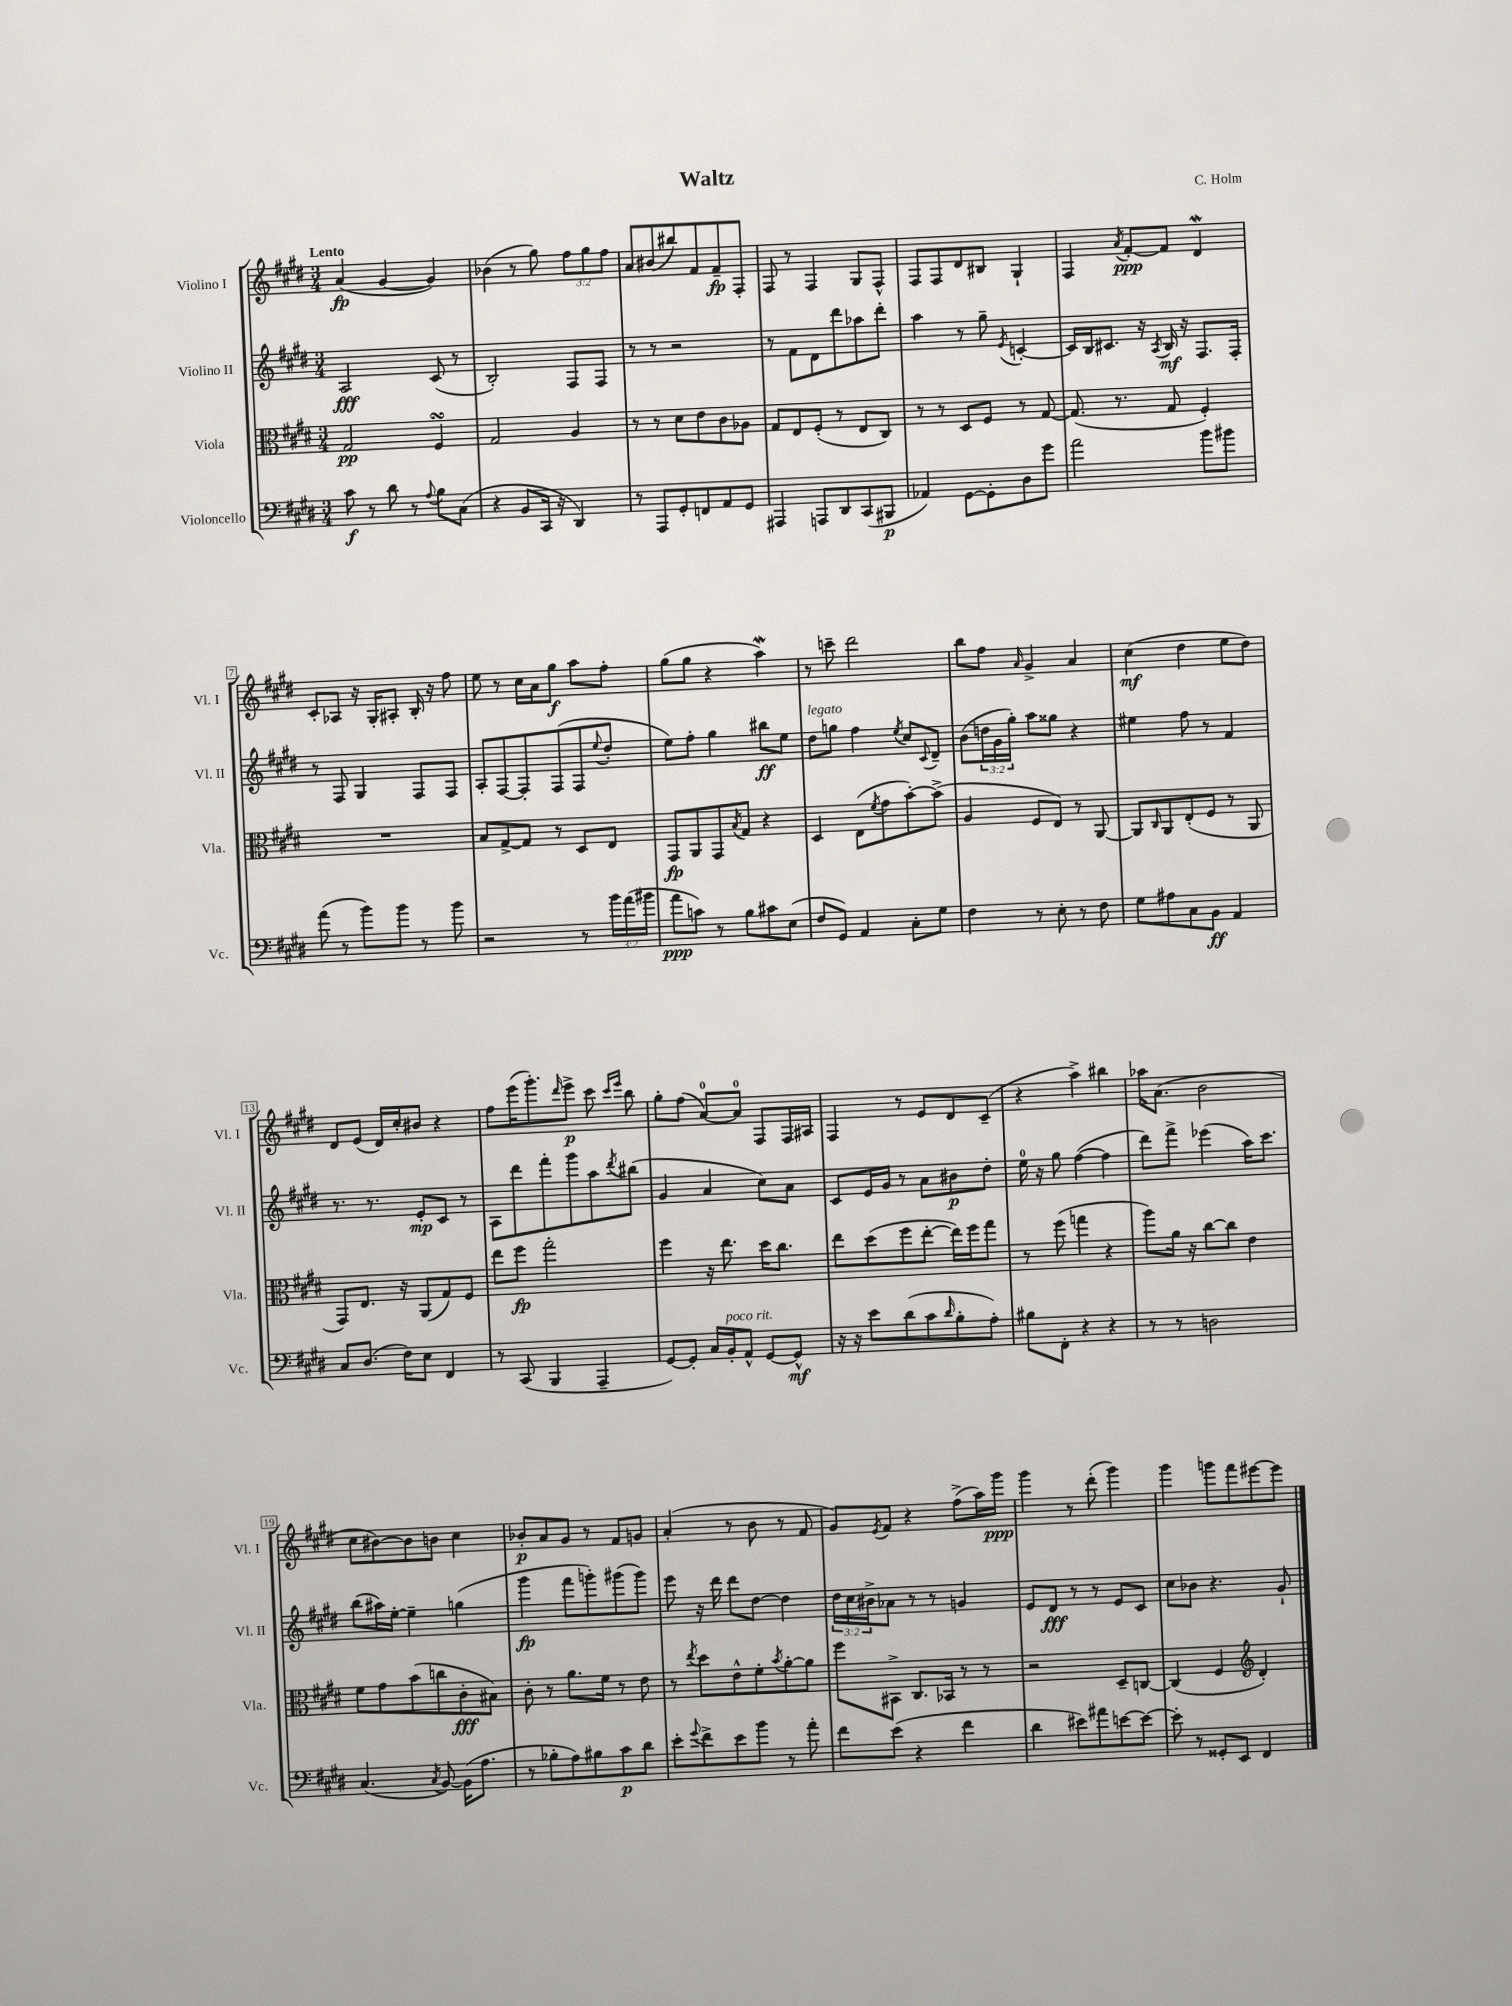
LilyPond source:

\header { title = "Waltz" composer = "C. Holm" }
<<
\new StaffGroup <<
\new Staff = "s0" \with { instrumentName = "Violino I" shortInstrumentName = "Vl. I" } {
    \clef treble \key e \major \numericTimeSignature \time 3/4 \override Staff.TupletNumber.text = #tuplet-number::calc-fraction-text \tempo "Lento"
    a'4\fp( gis'4~ gis'4) |
    bes'4( r8 gis''8) \tuplet 3/2 { fis''8 gis''8 fis''8 } |
    a'8 bis'8( bis''8) fis'8 fis'8--\fp fis8-. |
    fis8 r8 fis4 gis8 fis8-^ |
    fis8 fis8 dis'8 bis8 gis4-! |
    fis4 \acciaccatura { a'8 } fis'8~-.\ppp fis'8 dis'4\mordent |
    cis'8-. aes8 r16 gis16-. ais8-. b16-. r16 fis''8 |
    e''8 r8 cis''16 a'16 gis''8\f a''8 fis''8-. |
    gis''8( gis''8 r4 a''4\mordent) |
    r8 c'''8-- dis'''2 |
    b''8 fis''8 \grace { a'16 } gis'4-> a'4 |
    cis''4\mf( dis''4 e''8 dis''8) |
    dis'8 e'8( dis'16) cis''16-. bis'8 r4 |
    fis''8 e'''16( gis'''8.-.) \grace { dis'''16 } e'''8->\p cis'''8 \grace { cis'''16 e'''16 } b''8 |
    gis''8-. fis''8( a'8-0~) a'8-0 fis8 fis16 ais16 |
    fis4 r8 e'8 dis'8 cis'8--( |
    r4 a''4->) bis''4 |
    aes''16 a'8.( b'2 |
    cis''8 bis'8~) bis'8 b'8 cis''4 |
    bes'8-.\p a'8 gis'8 r8 fis'8 g'8 |
    a'4-.( r8 b'8 r8 fis'8 |
    gis'8) \acciaccatura { e'8 } fis'8 r4 fis''8->( a''16) gis'''16\ppp |
    gis'''4 r8 dis'''8-.( gis'''4) |
    gis'''4 g'''8 fis'''8 eis'''8~ eis'''8 \bar "|." |
}
\new Staff = "s1" \with { instrumentName = "Violino II" shortInstrumentName = "Vl. II" } {
    \clef treble \key e \major \numericTimeSignature \time 3/4 \override Staff.TupletNumber.text = #tuplet-number::calc-fraction-text
    a2\fff cis'8( r8 |
    b2-.) fis8 fis8 |
    r8 r8 r2 |
    r8 fis'8 dis'8 dis'''8 aes''8 dis'''8-. |
    a''4 r8 gis''8-- \acciaccatura { e'8 } c'4~-. |
    c'16 b16 cis'8. r16 \acciaccatura { a8 } b16\mf r16 fis8. fis16-. |
    r8 fis8 gis4 fis8 fis8 |
    a8-. fis8~ fis8-. fis8( fis8 \appoggiatura { e''8 } dis''8-. |
    e''8) fis''8-. gis''4 bis''8\ff e''8 |
    dis''8^\markup { \italic "legato" } g''8 fis''4 \acciaccatura { e''8 } cis''8 \appoggiatura { cis'8 } dis'8-- |
    b'8( \tuplet 3/2 { d''16 gis'16 gis''16-.) } a''8 gisis''8 r4 |
    eis''4 fis''8 r8 fis'4 |
    r8. r8. e'8-.\mp cis'8 r8 |
    a8 dis'''8 fis'''8-. gis'''8 a''8 \acciaccatura { dis'''8 } bis''8( |
    gis'4 a'4 cis''8) a'8 |
    cis'8 e'16 gis'16 r8 a'8 bis'8\p dis''8-. |
    e''16-0 r16 gis''8 fis''4~( fis''4 |
    dis'''8) fis'''8-> ees'''4( a''16) cis'''8. |
    b''8( ais''16) e''16~-. e''4-- g''4( |
    gis'''4\fp fis'''8 g'''8-.) gis'''8( gis'''8) |
    e'''8 r16 dis'''16 dis'''8 dis''8~ dis''4 |
    \tuplet 3/2 { dis''16 cis''16 bis'16-> } aes'8 r8 r8 g'4 |
    e'8 dis'8\fff r8 r8 e'8 cis'8 |
    cis''8 bes'8 r4. gis'8-! \bar "|." |
}
\new Staff = "s2" \with { instrumentName = "Viola" shortInstrumentName = "Vla." } {
    \clef alto \key e \major \numericTimeSignature \time 3/4
    gis2\pp fis4\turn |
    gis2 a4 |
    r8 r8 dis'8 e'8 cis'8 aes8 |
    gis8 e8 fis8-.( r8 e8 cis8) |
    r8 r8 dis8 fis8 r8 gis8~ |
    gis8.( r8. gis8 fis4-.) |
    R2. |
    b8 gis8~-> gis8 r8 dis8 e8 |
    gis,8\fp a,8 gis,8 \acciaccatura { b8 } gis8 r4 |
    dis4 e8( \acciaccatura { fis'8 } gis'8 b'8~-.) b'8->( |
    a4 fis8 e8) r8 a,8~ |
    a,8 \grace { cis16 } a,8 e8-.( fis8 r8 a,8 |
    gis,8) e8. r16 a,8( gis8) fis8 |
    e''8 fis''8\fp gis''2-. |
    fis''4 r16 e''8. dis''16 cis''8. |
    e''8 dis''8( fis''8 e''8~-. e''16) fis''16 gis''8 |
    r8 fis''8( g''4 r4 |
    a''8) a'16 r16 cis''8~ cis''8 e'4 |
    fis'8 gis'8 b'8( c''8 cis'8-.\fff bis8) |
    cis'8-. r8 a'8. fis'16 r8 e'8 |
    r8 \acciaccatura { e''8 } dis''8 e'8-^ fis'8-. \acciaccatura { b'8 } a'8~-. a'8 |
    fis''8 bis,8-> cis8. bes,16 r8 r8 |
    r2 dis8-- c8~ |
    c4( fis4 \clef treble dis'4-.) \bar "|." |
}
\new Staff = "s3" \with { instrumentName = "Violoncello" shortInstrumentName = "Vc." } {
    \clef bass \key e \major \numericTimeSignature \time 3/4 \override Staff.TupletNumber.text = #tuplet-number::calc-fraction-text
    cis'8\f r8 dis'8 r8 \appoggiatura { a8 } b8 cis8( |
    r4 b,8 cis,16 r16 dis,4) |
    r8 a,,8 gis,8-. f,8 a,8 gis,8 |
    ais,,4 a,,8 dis,8 cis,8( bis,,8\p |
    aes,4) gis,8~ gis,8-. dis8 gis'8 |
    a'2 b'8 bis'8 |
    a'8( r8 b'8) b'8 r8 b'8 |
    r2 r8 \tuplet 3/2 { b'16 a'16( bis'16 } |
    a'8\ppp c'8) r8 b8 cis'8 e8( |
    fis8 gis,8) a,4 cis8-. gis8 |
    fis4 r8 e8-. r8 fis8 |
    gis8 ais8 cis8 b,8\ff a,4 |
    cis8 dis8.( fis16) e8 fis,4 |
    r8 cis,8( b,,4 a,,4-- |
    gis,8~) gis,8-. cis16 b,16-.^\markup { \italic "poco rit." } a,8-^ gis,8~ gis,8-^\mf |
    r16 r16 e'8 dis'8( cis'8 \grace { dis'16 } b8-. a8-.) |
    bis8 fis,8-. r4 r4 |
    r8 r8 d2 |
    cis4.( \acciaccatura { cis8 } b,8~) b,16( a8. |
    r8 bes8-. a8) bis8 cis'8\p dis'8 |
    e'8-. \appoggiatura { gis'8 } fis'8-> e'8 b'8 r8 a'8-. |
    fis'8 e'8( r4 fis'4 |
    dis'4 eis'8) ais'8 e'8~ e'8~ |
    e'8-. r8 gisis,8-. e,8 fis,4 \bar "|." |
}
>>
>>
\layout { \context { \Score \override BarNumber.stencil = #(make-stencil-boxer 0.1 0.3 ly:text-interface::print) } }
